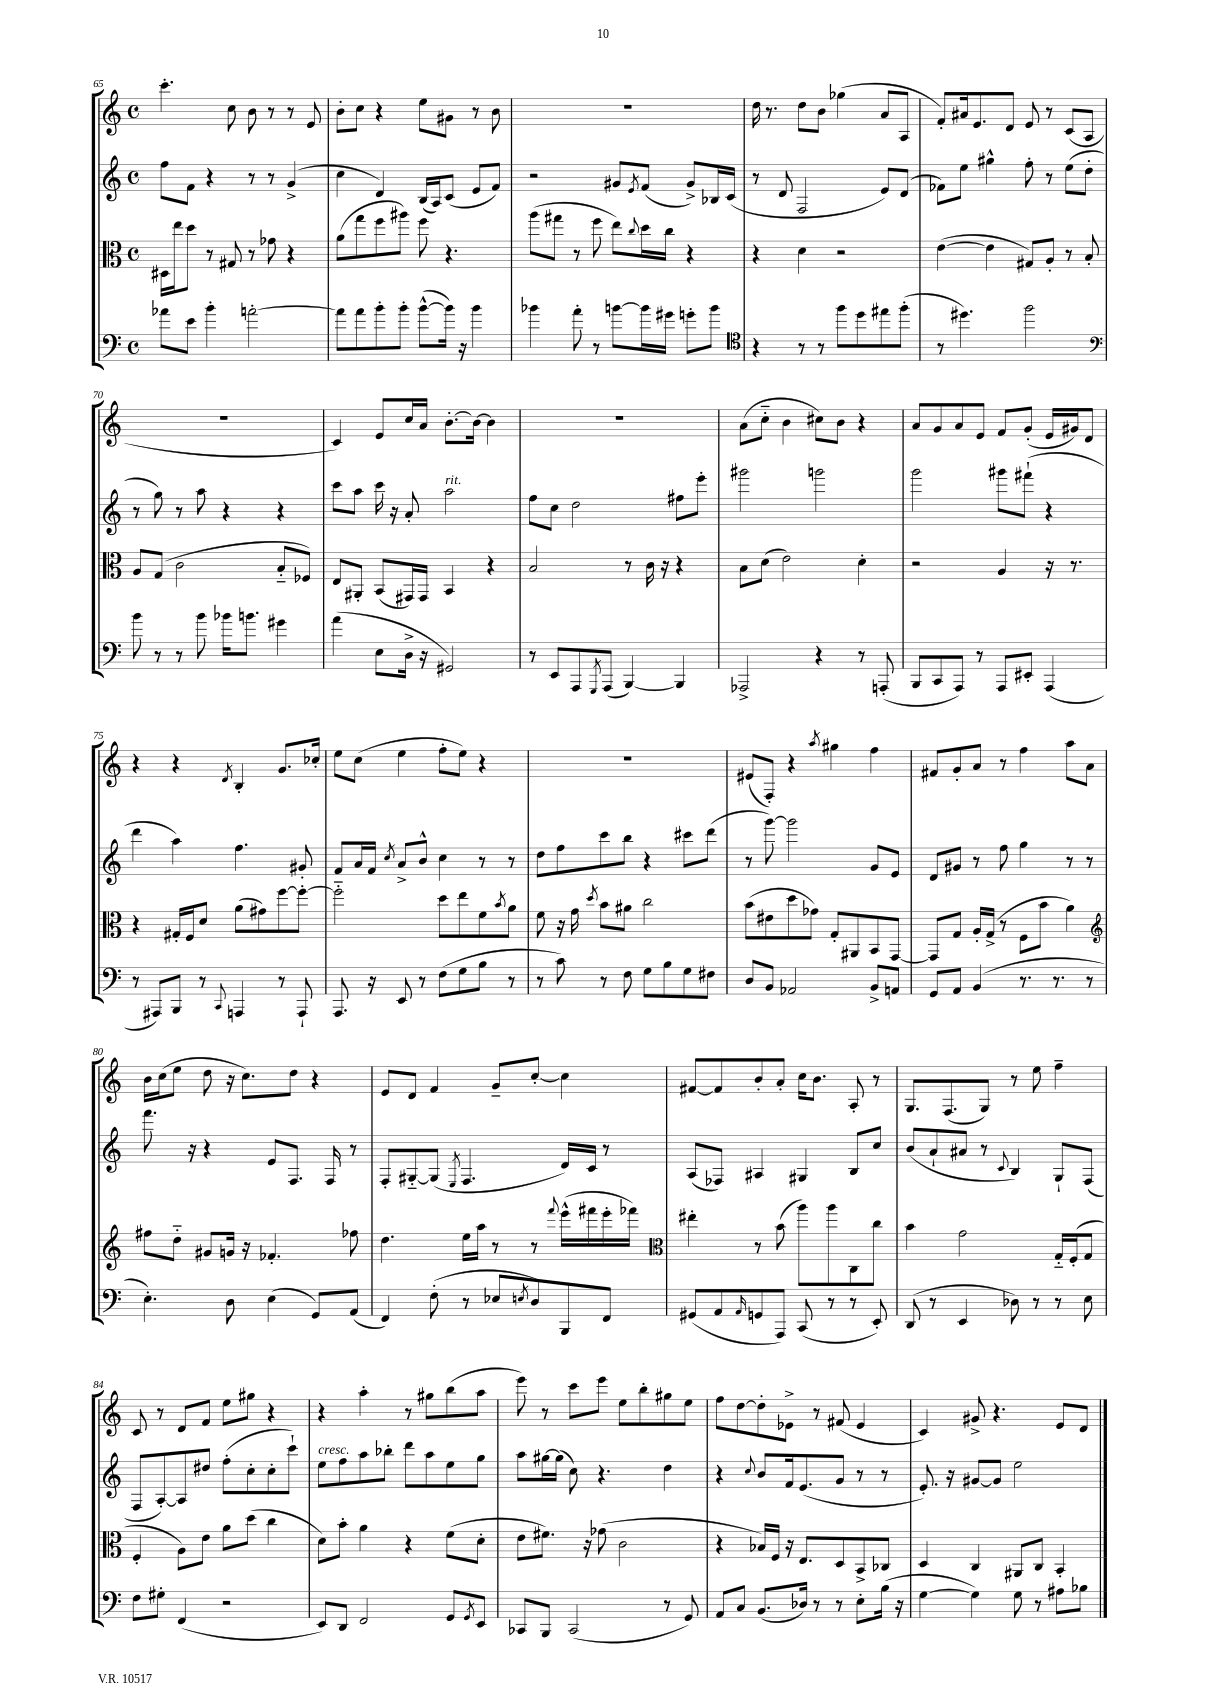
<<
\new StaffGroup <<
\new Staff = "s0" {
    \clef treble \key c \major \defaultTimeSignature \time 4/4
    c'''4.-. c''8 b'8 r8 r8 e'8 |
    b'8-. c''8 r4 e''8 gis'8 r8 b'8 |
    R1 |
    d''16 r8. d''8 b'8 ges''4( a'8 a8 |
    f'8-.) ais'16 e'8. d'8 e'8 r8 c'8( a8 |
    R1 |
    c'4) e'8 c''16 a'16 b'8.~-. b'16~ b'4 |
    R1 |
    a'8( c''8-_ b'4 cis''8) b'8 r4 |
    a'8 g'8 a'8 e'8 f'8 g'8-.( e'16 gis'16) d'8 |
    r4 r4 \acciaccatura { d'8 } b4-. g'8. ces''16-. |
    e''8 c''8( e''4 f''8-. e''8) r4 |
    R1 |
    eis'8( f8-.) r4 \acciaccatura { a''8 } gis''4 f''4 |
    fis'8 g'8-. a'8 r8 f''4 a''8 a'8 |
    b'16 c''16( e''8 d''8 r16 c''8.) d''8 r4 |
    e'8 d'8 f'4 g'8-- c''8~-. c''4 |
    fis'8~ fis'8 b'8-. a'8-. c''16 b'8. a8-. r8 |
    g8. f8.( g8) r8 e''8 f''4-- |
    c'8 r8 d'8 f'8 e''8 gis''8 r4 |
    r4 a''4-. r8 gis''8 b''8( a''8 |
    e'''8) r8 c'''8 e'''8 e''8 b''8-. gis''8 e''8 |
    f''8 d''8~ d''8-. ees'8-> r8 fis'8( ees'4 |
    c'4) gis'8-> r4. e'8 d'8 \bar "|." |
}
\new Staff = "s1" {
    \clef treble \key c \major \defaultTimeSignature \time 4/4
    f''8 f'8 r4 r8 r8 g'4->( |
    c''4 d'4) b16( a16) c'8( e'8 f'8) |
    r2 gis'8 \acciaccatura { e'8 } f'8( gis'8->) bes16 c'16( |
    r8 d'8 f2 e'8) d'8( |
    fes'8) e''8 gis''4-^ f''8-. r8 e''8( d''8-. |
    r8 g''8) r8 a''8 r4 r4 |
    c'''8 a''8 c'''16 r16 a'8-. a''2^\markup { \italic "rit." } |
    f''8 c''8 d''2 fis''8 e'''8-. |
    gis'''2 g'''2 |
    g'''2 gis'''8 fis'''8-!( r4 |
    d'''4 a''4) f''4. gis'8-. |
    f'8 a'16 f'16 \acciaccatura { c''8 } a'8-> b'8-^ c''4 r8 r8 |
    d''8 f''8 c'''8 b''8 r4 cis'''8 d'''8( |
    r8 g'''8~) g'''2 g'8 e'8 |
    d'8 gis'8 r8 f''8 g''4 r8 r8 |
    f'''8. r16 r4 e'8 f8. f16 r8 |
    f8-. gis8~-_ gis8( \acciaccatura { e8 } f4. d'16) c'16 r8 |
    a8( fes8) ais4 gis4 b8 c''8 |
    b'8( a'8-! ais'8 r8 \appoggiatura { c'8 } b4) g8-! f8( |
    f8 a8~-.) a8 dis''8 f''8-.( c''8-. c''8-. c'''8-!) |
    e''8^\markup { \italic "cresc." } f''8 a''8 bes''8-. d'''8 a''8 e''8 g''8 |
    a''8 gis''16~ gis''16( c''8) r4. d''4 |
    r4 \appoggiatura { c''8 } b'8 f'16 e'8.( g'8 r8 r8 |
    e'8.-.) r16 gis'8~ gis'8 e''2 \bar "|." |
}
\new Staff = "s2" {
    \clef alto \key c \major \defaultTimeSignature \time 4/4
    dis16 e''16 d''8 r8 gis8 r8 ges'8 r4 |
    a'8( g''8 f''8 ais''8) f''8 r4. |
    a''8( gis''8 r8 f''8 e''8) \appoggiatura { c''8 } d''16 c''16 r4 |
    r4 d'4 r2 |
    e'4~( e'4 gis8) a8-. r8 b8-. |
    a8 g8( c'2 b8-_ fes8) |
    e8 ais,8-. b,8( gis,16) gis,16 b,4 r4 |
    b2 r8 c'16 r16 r4 |
    b8 d'8( e'2) d'4-. |
    r2 a4 r16 r8. |
    r4 gis16-. f16 d'8 a'8( gis'8) f''8~ f''8~-. |
    f''2-_ d''8 e''8 f'8 \acciaccatura { b'8 } a'8 |
    f'8 r16 g'16 \acciaccatura { d''8 } b'8 ais'8 c''2 |
    b'8( eis'8 d''8 ges'8) g8-. ais,8 b,8 g,8~ |
    g,8 g8 a16-. g16->( r8 f8 b'8 a'4) |
    \clef treble fis''8 d''8-_ gis'8 g'16 r16 fes'4.-. fes''8 |
    d''4. e''16 a''16 r8 r8 \appoggiatura { f'''8 } e'''16-^( fis'''16 e'''16-. fes'''16) |
    \clef alto eis''4-. r8 b'8( a''8) a''8 c8 c''8 |
    b'4 g'2 g16-_ f16-.( g8 |
    f4-. a8) e'8 a'8 d''8( c''4 |
    d'8) b'8-. a'4 r4 f'8( d'8-. |
    e'8 fis'8.) r16 ges'8( c'2 |
    r4 bes16) f16 r16 e8. d8 b,8-> ces8 |
    d4 c4 ais,8 c8 b,4-. \bar "|." |
}
\new Staff = "s3" {
    \clef bass \key c \major \defaultTimeSignature \time 4/4
    aes'8 e'8 b'4-. a'2~-. |
    a'8 a'8 b'8-. b'8-. b'8~-^( b'16) r16 b'4 |
    bes'4 a'8-. r8 b'8~ b'16 gis'16 g'8-. b'8 |
    \clef tenor r4 r8 r8 f''8 d''8 eis''8 f''8-.( |
    r8 dis''4.) f''2 |
    \clef bass b'8 r8 r8 b'8 bes'16 b'8. gis'4 |
    a'4( e8 d16-> r16 gis,2) |
    r8 e,8 a,,8 \acciaccatura { g,,8 } a,,8( b,,4~) b,,4 |
    aes,,2-> r4 r8 a,,8-.( |
    b,,8 c,8 a,,8) r8 a,,8 eis,8-. a,,4( |
    r8 ais,,8) b,,8 r8 \appoggiatura { c,8 } a,,4 r8 a,,8-! |
    a,,8. r16 e,8 r8 f8( g8 b8 r8 |
    r8 c'8) r8 f8 g8 b8 g8 fis8 |
    d8 b,8 aes,2 b,8-> a,8 |
    g,8 a,8 b,4( r8. r8. r8 |
    e4.-.) d8 e4( g,8) a,8( |
    f,4) f8-.( r8 ees8 \acciaccatura { e8 } d8) b,,8 f,8 |
    gis,8( a,8 \grace { a,16 } g,8 a,,8) c,8( r8 r8 e,8-.) |
    d,8( r8 e,4 des8) r8 r8 e8 |
    f8 gis8-. f,4( r2 |
    e,8) d,8 f,2 g,8 \acciaccatura { g,8 } e,8 |
    ces,8 b,,8 ces,2( r8 g,8) |
    a,8 c8 b,8.( des16) r8 r8 e8-. b16( r16 |
    g4~ g4) g8 r8 ais8 bes8 \bar "|." |
}
>>
>>
\layout { \context { \Score currentBarNumber = #65 } }
